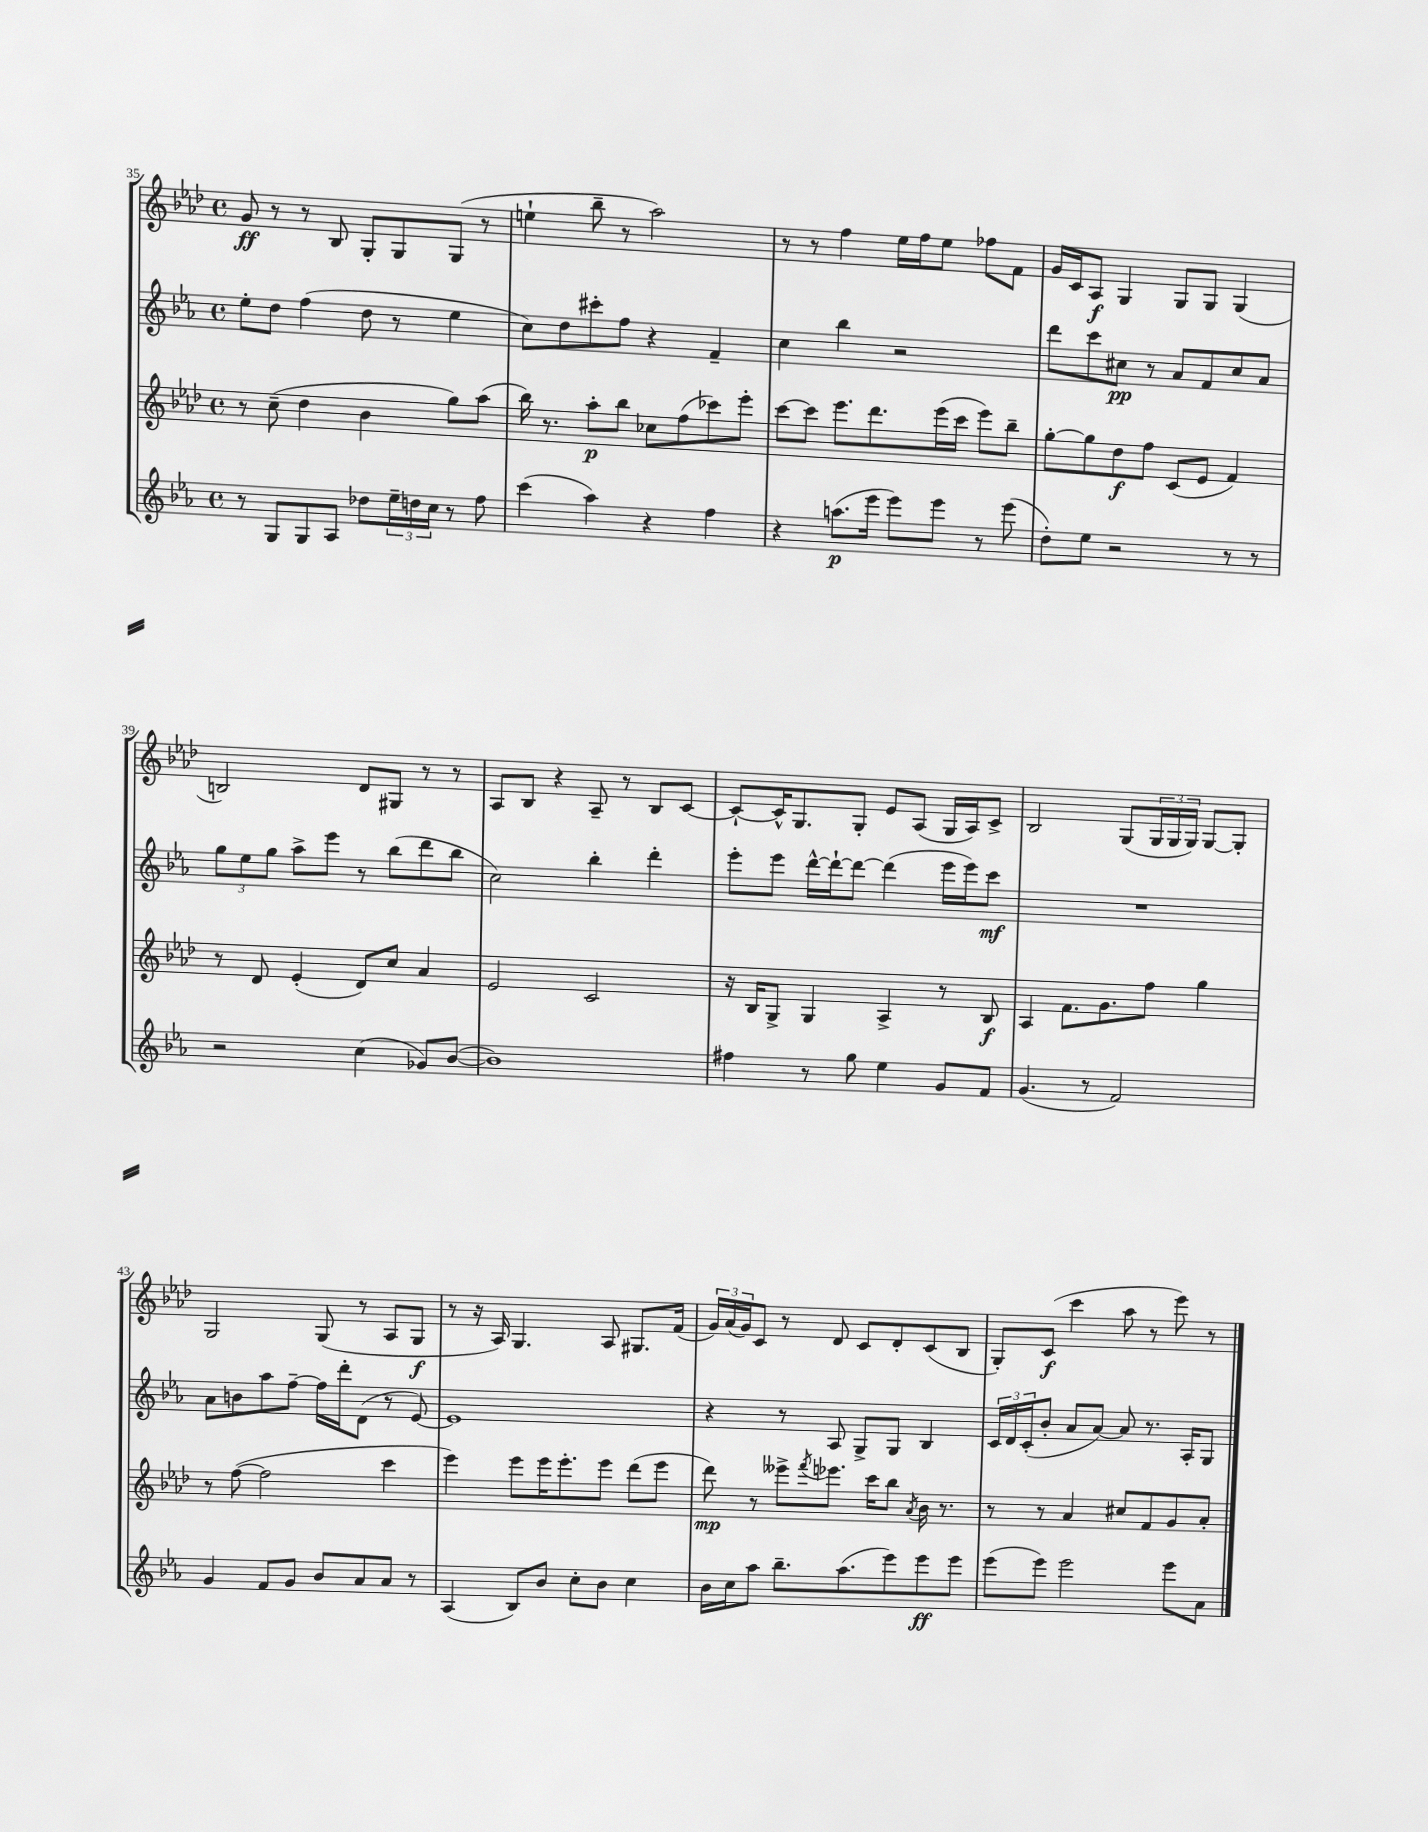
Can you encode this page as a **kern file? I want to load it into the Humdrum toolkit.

**kern	**dynam	**kern	**dynam	**kern	**dynam	**kern	**dynam
*part4	*part4	*part3	*part3	*part2	*part2	*part1	*part1
*staff4	*staff4	*staff3	*staff3	*staff2	*staff2	*staff1	*staff1
*clefG2	*	*clefG2	*	*clefG2	*	*clefG2	*
*k[b-e-a-]	*	*k[b-e-a-d-]	*	*k[b-e-a-]	*	*k[b-e-a-d-]	*
*M4/4	*	*M4/4	*	*M4/4	*	*M4/4	*
*met(c)	*	*met(c)	*	*met(c)	*	*met(c)	*
=35	=35	=35	=35	=35	=35	=35	=35
8r	.	8r	.	8ee-'\L	.	8g/	ff
8G/L	.	(8cc~\	.	8dd\J	.	8r	.
8G/	.	4dd-\	.	(4ff\	.	8r	.
8A-/J	.	.	.	.	.	8B-/	.
8dd-X\L	.	4b-\	.	8dd\	.	8G'/L	.
24ee-~\L	.	.	.	8r	.	8G/	.
24ddn\	.	.	.	.	.	.	.
24cc\JJ	.	.	.	.	.	.	.
8r	.	8gg\L)	.	4ee-\	.	(8G/J	.
8ff\	.	(8aa-\J	.	.	.	8r	.
=36	=36	=36	=36	=36	=36	=36	=36
(4ccc\	.	16bb-\)	.	8cc\L)	.	4een`\	.
.	.	8.r	.	.	.	.	.
.	.	.	.	8dd\	.	.	.
4aa-\)	.	8aa-'\L	p	8ccc#X'\	.	8bb-~\	.
.	.	8bb-\J	.	8ff\J	.	8r	.
4r	.	8cc-X\L	.	4r	.	2aa-\)	.
.	.	(8ff\	.	.	.	.	.
4ff\	.	8ccc-X\)	.	4f~/	.	.	.
.	.	8eee-'\J	.	.	.	.	.
=37	=37	=37	=37	=37	=37	=37	=37
4r	.	[8ccc\L	.	4cc\	.	8r	.
.	.	8ccc\J]	.	.	.	8r	.
(8.aan\L	p	8.eee-\L	.	4bb-\	.	4ff\	.
16eee-\Jk	.	8.ddd-\	.	.	.	.	.
8eee-\L)	.	.	.	2r	.	16ee-\LL	.
.	.	.	.	.	.	16ff\J	.
8eee-\J	.	(16eee-\L	.	.	.	8ee-\J	.
.	.	16ccc\JJ	.	.	.	.	.
8r	.	8eee-\L)	.	.	.	8ff-X\L	.
(8eee-\	.	8bb-~\J	.	.	.	8f\J	.
=38	=38	=38	=38	=38	=38	=38	=38
8dd'\L)	.	[8gg'\L	.	8ddd\L	.	16g/LL	.
.	.	.	.	.	.	16c/J	.
8ee-\J	.	8gg\]	.	8ccc\	.	8A-/J	f
2r	.	8dd-\	f	8cc#X\J	pp	4G/	.
.	.	8ff\J	.	8r	.	.	.
.	.	(8c/L	.	8a-/L	.	8G/L	.
.	.	8e-/J	.	8f/	.	8G/J	.
8r	.	4f/)	.	8cc#/	.	(4G/	.
8r	.	.	.	8a-/J	.	.	.
!!LO:LB:g=z
=39	=39	=39	=39	=39	=39	=39	=39
2r	.	8r	.	12gg\L	.	2Bn/)	.
.	.	.	.	12ee-\	.	.	.
.	.	8d-/	.	.	.	.	.
.	.	.	.	12gg\J	.	.	.
.	.	(4e-'/	.	8aa-^\L	.	.	.
.	.	.	.	8eee-\J	.	.	.
(4cc\	.	8d-/L)	.	8r	.	8d-/L	.
.	.	8cc/J	.	(8bb-\L	.	8G#X/J	.
8g-X/L)	.	4a-/	.	8ddd\	.	8r	.
([8b-/J	.	.	.	8bb-\J	.	8r	.
=40	=40	=40	=40	=40	=40	=40	=40
1b-])	.	2e-/	.	2cc\)	.	8A-/L	.
.	.	.	.	.	.	8B-/J	.
.	.	.	.	.	.	4r	.
.	.	2c/	.	4bb-'\	.	8A-~/	.
.	.	.	.	.	.	8r	.
.	.	.	.	4ddd'\	.	8B-/L	.
.	.	.	.	.	.	[8c/J	.
=41	=41	=41	=41	=41	=41	=41	=41
4ff#X\	.	16r	.	8eee-'\L	.	8c`/L_	.
.	.	16B-/KL	.	.	.	.	.
.	.	8G^/J	.	8eee-\J	.	16c^^/K]	.
.	.	.	.	.	.	8.G/	.
8r	.	4G/	.	[16ddd^^\LL	.	.	.
.	.	.	.	16ddd`\J_	.	.	.
8gg\	.	.	.	8ddd\J_	.	8G'/J	.
4ee-\	.	4A-^/	.	(4ddd\]	.	8e-/L	.
.	.	.	.	.	.	(8A-/J	.
8g/L	.	8r	.	16eee-\LL	.	16G/LL	.
.	.	.	.	16eee-\J)	.	16A-/J)	.
8f/J	.	8B-/	f	8ccc\J	mf	8c^/J	.
=42	=42	=42	=42	=42	=42	=42	=42
(4.g/	.	4A-/	.	1r	.	2B-/	.
.	.	8.f\L	.	.	.	.	.
8r	.	.	.	.	.	.	.
.	.	8.g\	.	.	.	.	.
2f/)	.	.	.	.	.	(8G/L	.
.	.	8ff\J	.	.	.	24G/L	.
.	.	.	.	.	.	24G/	.
.	.	.	.	.	.	24G/JJ)	.
.	.	4gg\	.	.	.	[8G/L	.
.	.	.	.	.	.	8G'/J]	.
!!LO:LB:g=z
=43	=43	=43	=43	=43	=43	=43	=43
4g/	.	8r	.	8a-\L	.	2G/	.
.	.	([8ff\	.	8bn\	.	.	.
8f/L	.	2ff\]	.	8aa-\	.	.	.
8g/J	.	.	.	[8ff~\J	.	.	.
8b-/L	.	.	.	16ff\LL]	.	(8G/	.
.	.	.	.	16ddd'\J	.	.	.
8a-/	.	.	.	(8d\J	.	8r	.
8a-/J	.	4ccc\	.	8r	.	8A-/L	.
8r	.	.	.	[8e-/)	.	8G/J	f
=44	=44	=44	=44	=44	=44	=44	=44
(4A-/	.	4eee-\)	.	1e-]	.	8r	.
.	.	.	.	.	.	16r	.
.	.	.	.	.	.	16A-/)	.
8B-/L)	.	8eee-\L	.	.	.	4.G/	.
8b-/J	.	16eee-\K	.	.	.	.	.
.	.	8.eee-'\	.	.	.	.	.
8cc'\L	.	.	.	.	.	.	.
8b-\J	.	8eee-\J	.	.	.	8A-/	.
4cc\	.	(8ddd-\L	.	.	.	8.G#X/L	.
.	.	8eee-\J	.	.	.	.	.
.	.	.	.	.	.	(16f/Jk	.
=45	=45	=45	=45	=45	=45	=45	=45
16b-\LL	.	8ddd-\)	mp	4r	.	24g/LL)	.
.	.	.	.	.	.	(24a-/	.
16cc\J	.	.	.	.	.	.	.
.	.	.	.	.	.	24g/J)	.
8aa-\J	.	8r	.	.	.	8c/J	.
8.bb-~\L	.	8eee--X^\L	.	8r	.	8r	.
.	.	8qfff/	.	.	.	.	.
.	.	8.eee-X\J	.	8A-/	.	8d-/	.
(8.aa-\	.	.	.	.	.	.	.
.	.	.	.	8G^/L	.	8c/L	.
.	.	16ccc\KL	.	.	.	.	.
8eee-\)	.	8bb-\J	.	8G/J	.	8d-'/	.
.	.	8qa-/	.	.	.	.	.
8eee-\	ff	16b-\	.	4B-/	.	(8c/	.
.	.	8.r	.	.	.	.	.
8eee-\J	.	.	.	.	.	8B-/J	.
=46	=46	=46	=46	=46	=46	=46	=46
(8eee-\L	.	8r	.	24c/LL	.	8G'/L)	.
.	.	.	.	24d/	.	.	.
.	.	.	.	(24c'/J	.	.	.
8eee-\J)	.	8r	.	8b-'/J	.	(8c/J	f
2eee-\	.	4a-/	.	8a-/L	.	4ccc\	.
.	.	.	.	[8a-/J)	.	.	.
.	.	8cc#X/L	.	8a-/]	.	8aa-\	.
.	.	8f/	.	8.r	.	8r	.
8eee-\L	.	8g/	.	.	.	8eee-\)	.
.	.	.	.	16A-'/KL	.	.	.
8a-\J	.	8a-'/J	.	8G/J	.	8r	.
==	==	==	==	==	==	==	==
*-	*-	*-	*-	*-	*-	*-	*-
